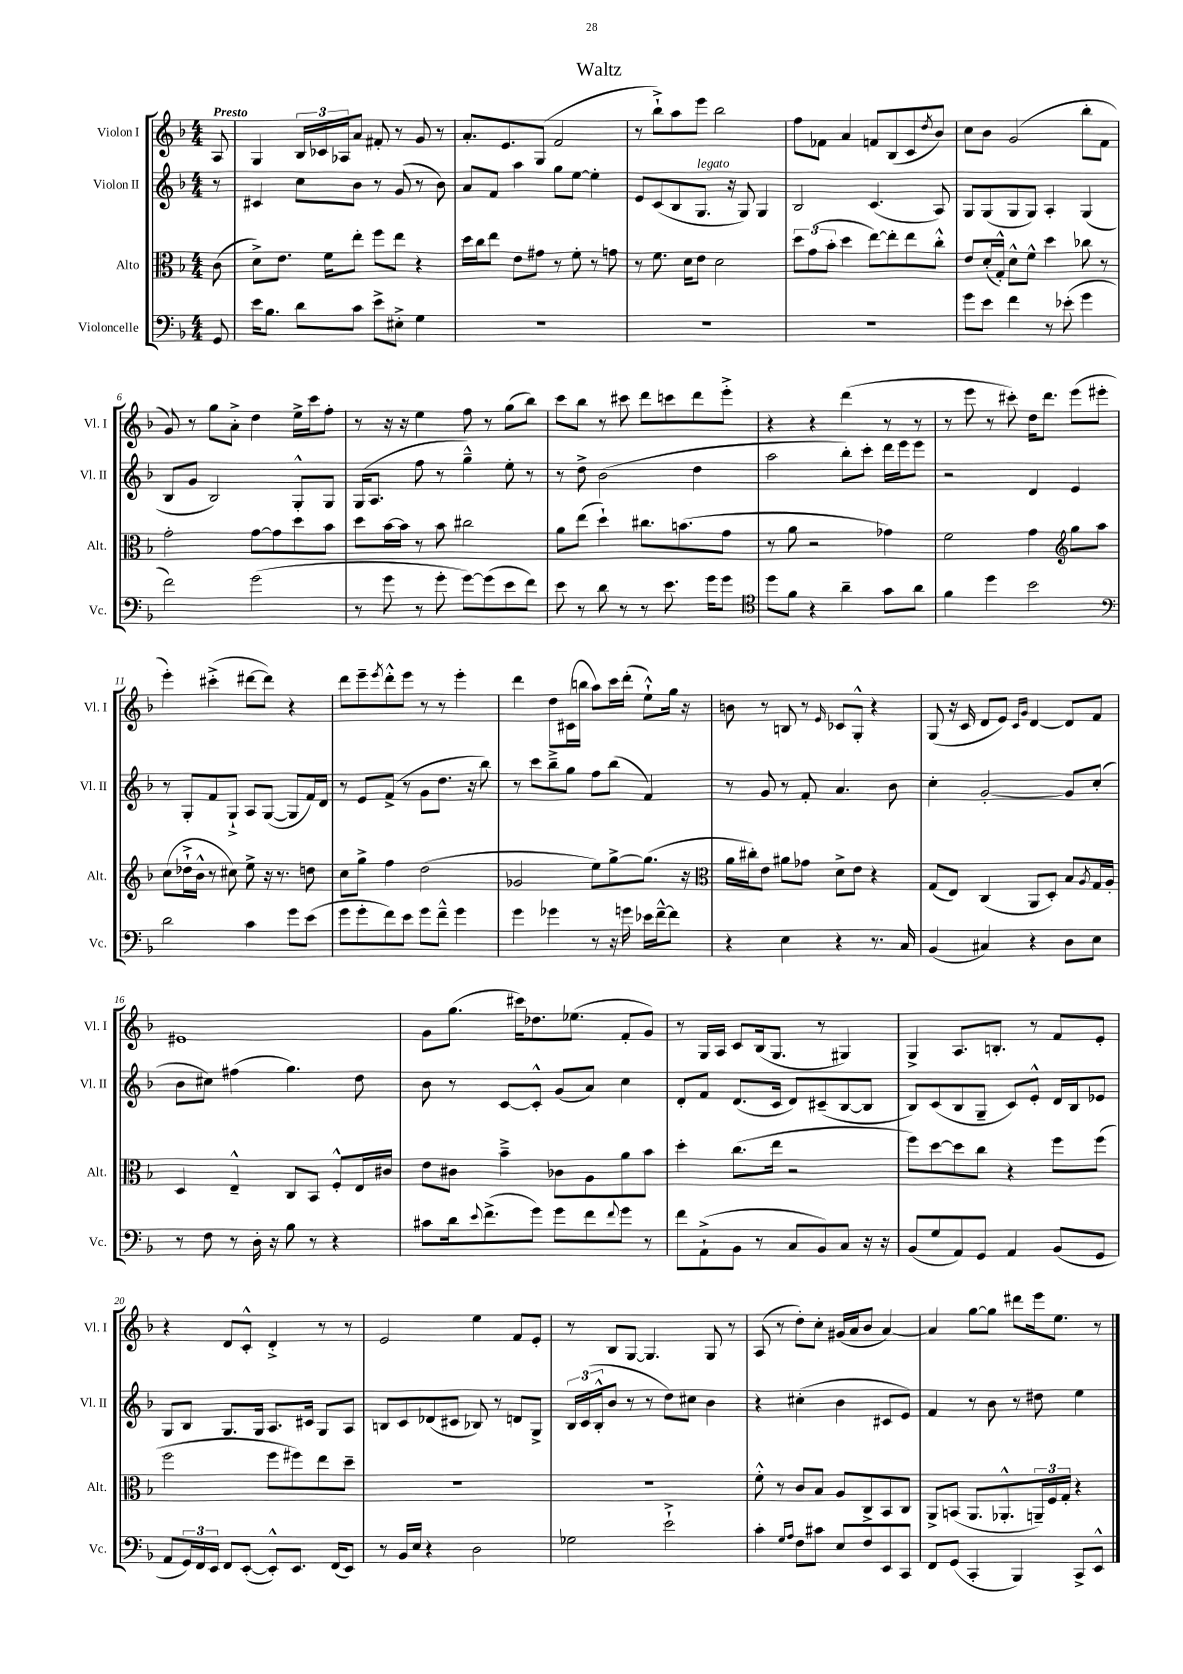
\header { title = "Waltz" }
<<
\new StaffGroup <<
\new Staff = "s0" \with { instrumentName = "Violon I" shortInstrumentName = "Vl. I" } {
    \clef treble \key f \major \numericTimeSignature \time 4/4 \partial 8 \tempo "Presto"
    a8 |
    g4 \tuplet 3/2 { bes16 ces'16 aes16 } a'8 fis'8-. r8 g'8 r8 |
    a'8.-. e'8. g8( f'2 |
    r8 bes''8-!->) a''8 e'''8 bes''2 |
    f''8 fes'8 a'4 f'8 bes8( c'8 \acciaccatura { d''8 } bes'8) |
    c''8 bes'8 g'2( bes''8-. f'8 |
    g'8) r8 g''8 a'8-.-> d''4 e''16-> c'''16 f''8-. |
    r8 r16 r16 e''4 f''8 r8 g''8( bes''8) |
    c'''8 bes''8 r8 cis'''8 d'''8 c'''8 d'''8 e'''8-.-> |
    r4 r4 d'''4( r8 r8 |
    r8 e'''8 r8 cis'''8-.) d''16 d'''8. e'''8( eis'''8-. |
    e'''4-.) cis'''4-.->( dis'''8~ dis'''8) r4 |
    d'''8 e'''8-- \acciaccatura { e'''8 } d'''8-.-^ e'''8 r8 r8 e'''4-. |
    d'''4 d''8 cis'16( b''16 a''8) c'''16 d'''16-.( e''8-!-^) g''16 r16 |
    b'8 r8 b8 r8 \grace { e'16 } ces'8 g8-.-^ r4 |
    g8( r16 c'16 d'8 e'8) \grace { c'16 g'16 } d'4~ d'8 f'8 |
    eis'1 |
    g'8 g''8.( cis'''16) des''8. ees''8.( f'8-. g'8) |
    r8 g16 a16 c'8 bes16( g8. r8 gis4) |
    g4-> a8. b8.-. r8 f'8 e'8-. |
    r4 d'8 c'8-.-^ d'4-.-> r8 r8 |
    e'2 e''4 f'8 e'8-. |
    r8 bes8 g8~ g4. g8 r8 |
    a8( r8 d''8-.) c''8-. gis'16( a'16 bes'8 a'4~) |
    a'4 g''8~ g''8 dis'''8 e'''16 e''8. r8 \bar "|." |
}
\new Staff = "s1" \with { instrumentName = "Violon II" shortInstrumentName = "Vl. II" } {
    \clef treble \key f \major \numericTimeSignature \time 4/4 \partial 8
    r8 |
    cis'4 c''8 bes'8 r8 g'8( r8 bes'8) |
    a'8 f'8 a''4 g''8 e''8~ e''4-. |
    e'8 c'8( bes8 g8.^\markup { \italic "legato" } r16 g8) g4 |
    bes2 c'4.( a8) |
    g8 g8( g8 g8) a4-. g4( |
    bes8 g'8 bes2) g8-.-^ g8 |
    g16( a8. f''8 r8 g''4---^) e''8-. r8 |
    r8 d''8-> bes'2( d''4 |
    a''2 bes''8-.) c'''8-. d'''16 e'''16 e'''8 |
    r2 d'4 e'4 |
    r8 g8-. f'8 g8-!-> a8 g8~( g8 f'16) d'16 |
    r8 e'8 f'8->( r8 g'8 d''8. r16 bes''8) |
    r8 c'''8 bes''8---> g''8 f''8 bes''8( f'4) |
    r8 g'8 r8 f'8-. a'4. bes'8 |
    c''4-. g'2~-. g'8 c''8-.( |
    bes'8 cis''8) fis''4( g''4.) d''8 |
    bes'8 r8 c'8~ c'8-.-^ g'8( a'8) c''4 |
    d'8-. f'8 d'8.( c'16 d'8) cis'8--( bes8~ bes8 |
    bes8) c'8( bes8 g8-- c'8) e'8-.-^ d'16 bes16 ees'8 |
    g8 bes8 g8. g16 a8. cis'16 g8 a8 |
    b8 c'8 des'8( cis'8 bes8) r8 d'8 g8-> |
    \tuplet 3/2 { bes16 c'16( bes16-.-^ } bes'8 r8 r8 d''8) cis''8 bes'4 |
    r4 cis''4-.( bes'4 cis'8 e'8) |
    f'4 r8 bes'8 r8 dis''8 e''4 \bar "|." |
}
\new Staff = "s2" \with { instrumentName = "Alto" shortInstrumentName = "Alt." } {
    \clef alto \key f \major \numericTimeSignature \time 4/4 \partial 8
    c'8( |
    d'8->) e'8. f'16 e''8-. f''8 e''8 r4 |
    d''16 c''16 e''8 e'8 gis'8 r8 f'8-. r8 g'8 |
    r8 f'8. d'16 e'8 d'2 |
    \tuplet 3/2 { d''8 g'8( bes'8-. } d''4 e''8~) e''8-. e''8 c''8-.-^ |
    e'8 d'16-.( g16-.-^) d'8-^ f'8-^ d''4 ces''8 r8 |
    g'2-. g'8~ g'8 d''8 bes'8 |
    d''8 bes'16~ bes'16 r8 bes'8 cis''2 |
    a'8 e''8( d''4-!) cis''8. b'8.( g'8 |
    r8 a'8 r2 ges'4) |
    f'2 g'4 \clef treble g''8 a''8 |
    c''8( des''16-!-> bes'16-^ r8 cis''8) e''8-> r16 r8. d''8 |
    c''8 g''8-> f''4 d''2( |
    ges'2 e''8) g''8~-> g''8.( r16 |
    \clef alto a'16 cis''16-.) e'8 ais'8 ges'8 d'8-> e'8 r4 |
    g8( e8) c4( a,8 d8-.) bes8 \acciaccatura { a8 } g16 a16-. |
    d4 e4---^ c8 bes,8 f8-.-^ e16 cis'16 |
    e'8 cis'8 bes'4---> ces'8 a8 a'8 bes'8 |
    d''4-. c''8.( e''16 r2 |
    f''8) d''8~ d''8 c''8 r4 f''8 f''8( |
    f''2 f''8 fis''8) e''8 d''8-- |
    R1 |
    R1 |
    f'8-.-^ r8 c'8 bes8 a8 c8-> bes,8 c8 |
    a,8-> b,8( a,8. aes,8.-.-^ \tuplet 3/2 { a,16--) f16 g16-. } r4 \bar "|." |
}
\new Staff = "s3" \with { instrumentName = "Violoncelle" shortInstrumentName = "Vc." } {
    \clef bass \key f \major \numericTimeSignature \time 4/4 \partial 8
    g,8 |
    e'16 bes8. d'8 c'8 e'8-> eis8-.-> g4 |
    R1 |
    R1 |
    R1 |
    g'8 e'8 f'4 r8 ees'8-.( g'4 |
    f'2) g'2( |
    r8 g'8 r8 g'8-. g'8~) g'8( e'8 f'8) |
    e'8 r8 d'8 r8 r8 e'8. g'16 g'8 |
    \clef tenor d''8 f'8 r4 a'4-- g'8 a'8 |
    f'4 d''4 bes'2 |
    \clef bass d'2 c'4 g'8 e'8( |
    g'8 g'8-. f'8) e'8 g'8 f'8---^ g'4 |
    g'4 ges'4 r8 r16 g'16 ees'16 f'16~---^ f'8 |
    r4 e4 r4 r8. c16 |
    bes,4( cis4) r4 d8 e8 |
    r8 f8 r8 d16-. r16 bes8 r8 r4 |
    cis'8 d'16 \appoggiatura { e'8 } f'8.->( g'8) g'8 f'8 \appoggiatura { f'8 } g'8 r8 |
    f'8 a,8-!->( bes,8 r8 c8 bes,8) c8 r16 r16 |
    bes,8( g8 a,8) g,8 a,4 bes,8( g,8 |
    a,8 \tuplet 3/2 { g,16) f,16 e,16 } f,8 e,8~-.( e,8-.-^) e,8. f,16( e,8) |
    r8 bes,16 e16 r4 d2 |
    ges2 e'2-!-> |
    c'4-. \grace { g16 a16 } f8 cis'8 e8 f8 e,8 c,8 |
    f,8 g,8( c,4-. bes,,4) c,8-> e,8-^ \bar "|." |
}
>>
>>
